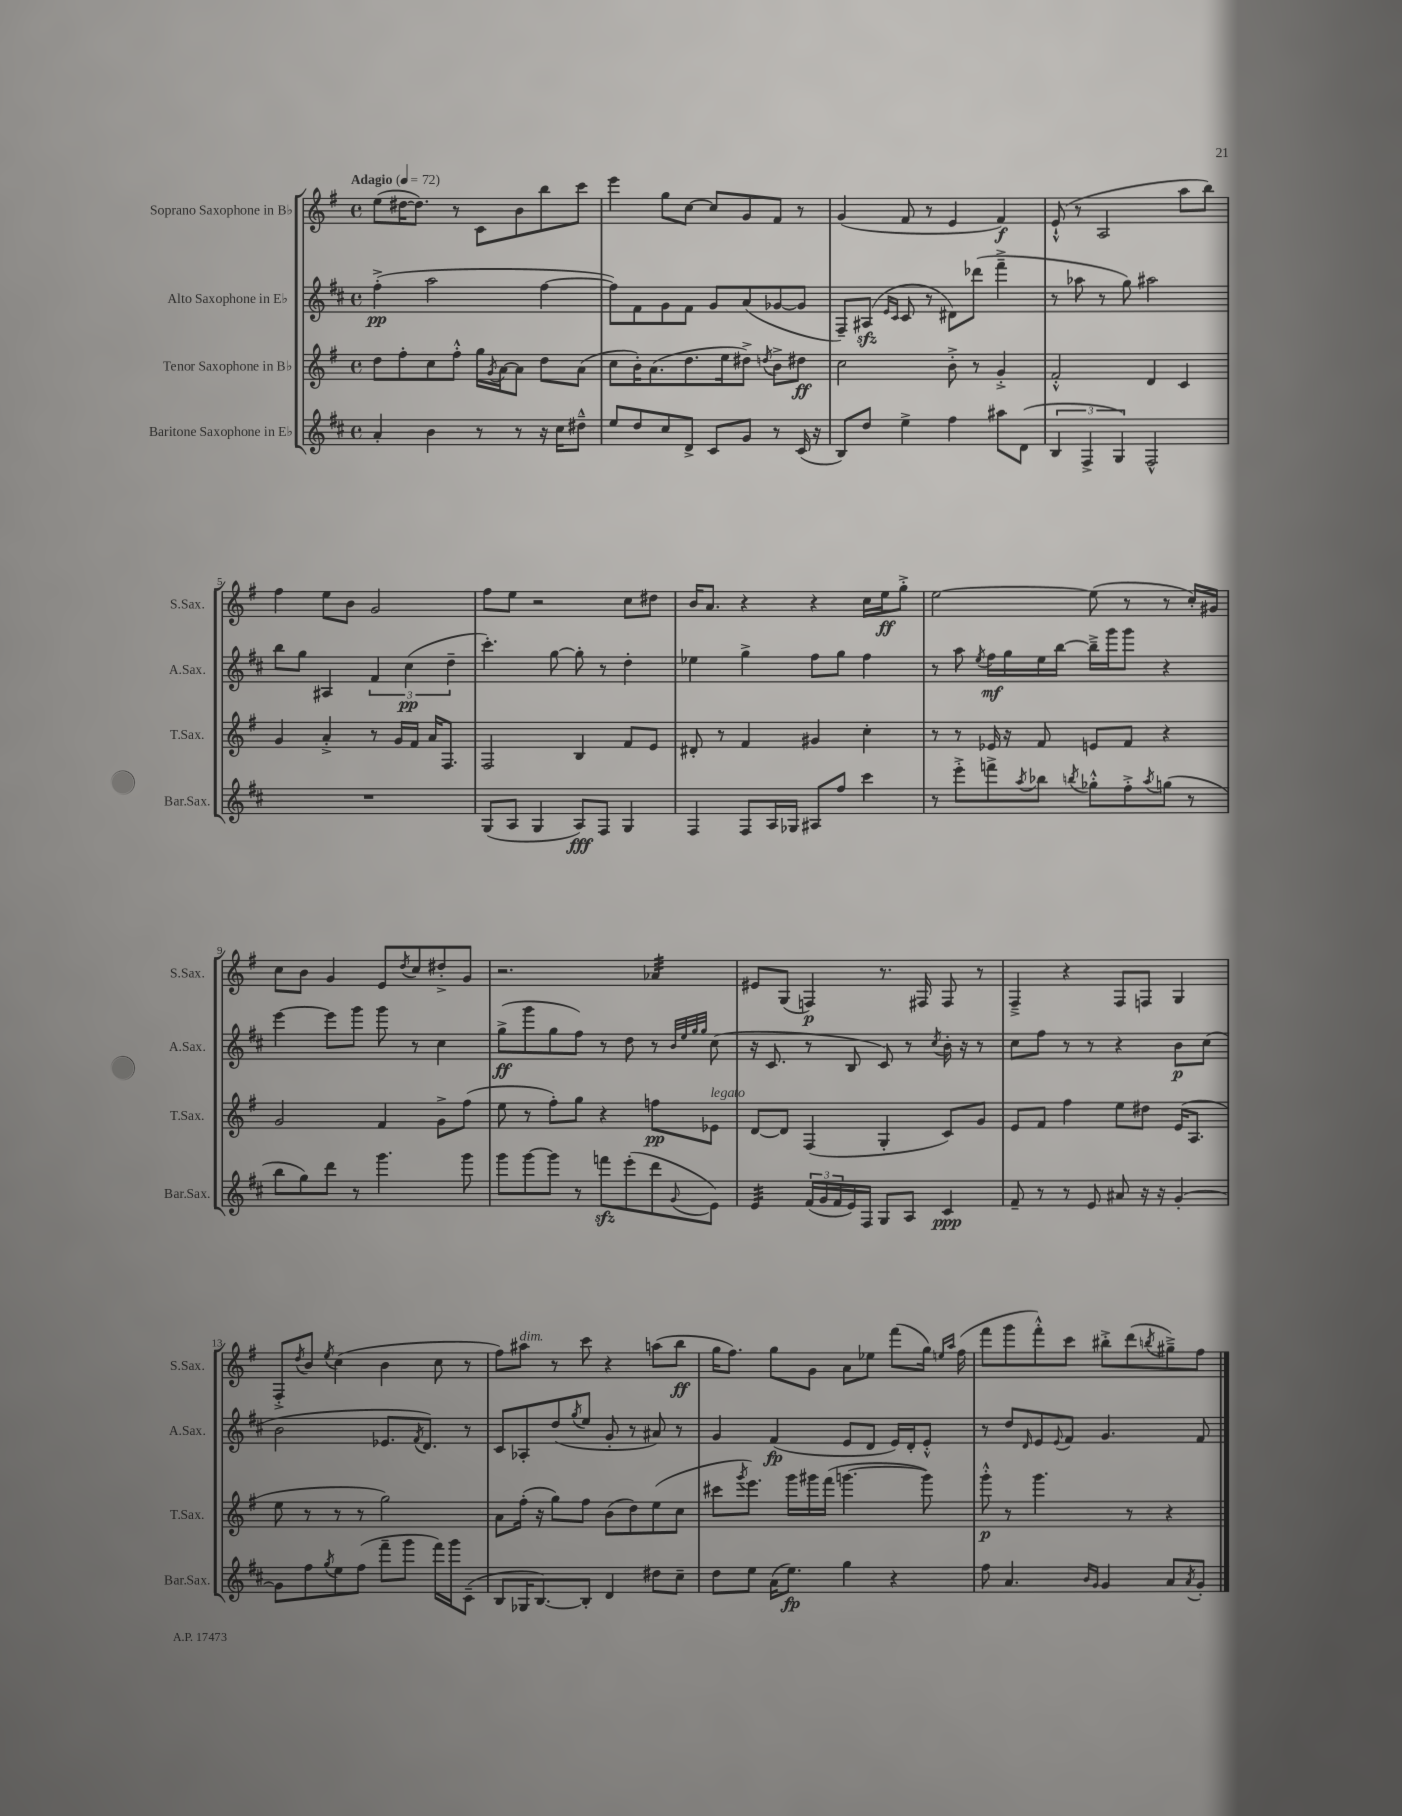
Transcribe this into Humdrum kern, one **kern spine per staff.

**kern	**kern	**kern	**kern
*staff4	*staff3	*staff2	*staff1
*clefG2	*clefG2	*clefG2	*clefG2
*k[f#c#]	*k[f#]	*k[f#c#]	*k[f#]
*M4/4	*M4/4	*M4/4	*M4/4
*met(c)	*met(c)	*met(c)	*met(c)
*MM72	*MM72	*MM72	*MM72
4a'/	8dd\L	(4ff#'^\	(8ee\L
.	8ff#'\	.	[16dd#\K
.	.	.	8.dd#\]J)
4b\	8cc\	2aa\	.
.	8ff#'^^\J	.	8r
8r	16gg\LL	.	8c\L
.	8qg/	.	.
.	[16a\J	.	.
8r	8a\]J	.	8b\
16r	8dd\L	[4ff#\	8bb\
16cc#\LK	.	.	.
8dd#~^^\J	(8a\J	.	8ccc\J
=	=	=	=
8ee/L	8cc\L	8ff#\]L)	4eee\
8dd/	16b'\K)	8f#\	.
.	(8.a\	.	.
8cc#/	.	8g\	8gg\L
8d^/J	8.dd\	8f#\J	[8cc\J
8c#/L	.	8g/L	8cc/]L
.	16ee\k	.	.
8g/J	8dd#^\J)	(8a/	8g/
.	8qdd/	.	.
8r	8b^\L	[8g-/	8f#/J
(16c#/	8dd#\J	8g-/]J	8r
16r	.	.	.
=	=	=	=
8B/L)	2cc\	8F#~/L)	(4g/
8dd/J	.	(8A#/J	.
.	.	16qqe/LL	.
.	.	16qqc#/JJ	.
4ee^\	.	8c#/	8f#/
.	.	8r	8r
4ff#\	8b'^\	8d#\L)	4e/
.	8r	(8ddd-\J	.
8aa#\L	4g'^/	4fff#~^\	4f#/)
(8d\J	.	.	.
=	=	=	=
6B/	2f#'^^/	8r	(8e`^^/
.	.	8aa-\	8r
6F#^/	.	.	.
.	.	8r	2A/
6G/)	.	.	.
.	.	8gg\)	.
2F#^^/	4d/	2aa#\	.
.	4c/	.	8aa\L
.	.	.	8bb\J)
=	=	=	=
1r	4g/	8bb\L	4ff#\
.	.	8gg\J	.
.	4a'^/	4A#/	8ee\L
.	.	.	8b\J
.	8r	6f#/	2g/
.	16g/LL	.	.
.	.	(6cc#\	.
.	16f#/JJ	.	.
.	16a/LK	.	.
.	8.F#/J	.	.
.	.	6dd~\	.
=	=	=	=
(8G/L	2F#/	4.ccc#'\)	8ff#\L
8A/J	.	.	8ee\J
4G/	.	.	2r
.	.	[8gg\	.
8A/L)	4B/	8gg'\]	.
8F#/J	.	8r	.
4G/	8f#/L	4dd'\	8cc\L
.	8e/J	.	8dd#\J
=	=	=	=
4F#/	8d#'/	4ee-\	16b/LK
.	.	.	8.a/J
.	8r	.	.
8F#/L	4f#/	4gg^\	4r
16A/L	.	.	.
16G-/JJ	.	.	.
8A#/L	4g#/	8ff#\L	4r
8ff#/J	.	8gg\J	.
4ccc#\	4cc'\	4ff#\	16cc\LL
.	.	.	16ee\J
.	.	.	8gg'^\J
=	=	=	=
8r	8r	8r	[2ee\
8eee'^\L	8r	8aa\	.
.	.	8qee/	.
8fff^\	16e-/	16ff#\LL	.
.	16r	16gg\	.
8qaa/	.	.	.
8bb-\J	8f#/	16ee\	.
.	.	[16bb\JJ	.
8qbb/	.	.	.
8gg-'^^\L	8e/L	16bb~^\]LL	(8ee\]
.	.	16ggg\J	.
8ff#'^\	8f#/J	8ggg\J	8r
8qaa/	.	.	.
(8gg\J	4r	4r	8r
8r	.	.	16cc'/LL)
.	.	.	16g#/JJ
=	=	=	=
8bb\L	2g/	[4eee\	8cc\L
8gg\)	.	.	8b\J
8ddd\J	.	8eee\]L	4g/
8r	.	8ggg\J	.
4.ggg\	4f#/	8ggg\	8e/L
.	.	.	8qdd/
.	.	8r	8cc/
.	8g^\L	4cc#\	8dd#'^/
8ggg\	(8ff#\J	.	8g/J
=	=	=	=
8ggg\L	8ee\	(8gg^\L	2.r
[8ggg\	8r	8ggg\	.
8ggg\]J	8ff#'\L)	8gg\	.
8r	8gg\J	8ff#\J)	.
8fff\L	4r	8r	.
(8eee'\	.	8dd\	.
8ddd\	8ff\L	8r	4a-/
.	.	32qqb/LLL	.
.	.	32qqee/	.
.	.	32qqgg/	.
8qqg/	.	32qqgg/JJJ	.
8e\J)	8e-\J	(8cc#\	.
=	=	=	=
4e/	[8d/L	16r	8e#/L
.	.	8.c#/	.
.	8d/]J	.	(8G/J
(24f#/LL	(4F#/	8r	4F/)
24g/	.	.	.
24f#/	.	.	.
16e/)	.	8B/	.
16F#/JJ	.	.	.
8G/L	4G'/	8c#/)	8.r
8A/J	.	8r	.
.	.	.	16F#/
.	.	8qcc#/	.
4c#/	8c/L)	16b'\	8F#/
.	.	16r	.
.	8g/J	8r	8r
=	=	=	=
8f#~/	8e/L	8cc#\L	4F#~^/
8r	8f#/J	8ff#\J	.
8r	4ff#\	8r	4r
8e/	.	8r	.
8a#/	8ee\L	4r	8F#/L
16r	8dd#\J	.	8F/J
16r	.	.	.
[4g'/	(16e/LK	8b\L	4G/
.	8.A/J	.	.
.	.	(8cc#\J	.
=	=	=	=
8g\]L	8ee\	2b\	8F#'^/L
.	.	.	8qdd/
8ff#\	8r	.	8b/J
8qgg/	.	.	8qee/
8ee\	8r	.	(4cc\
(8ff#\J	8r	.	.
8fff#~\L	2gg\)	8.e-/L	4b\
8ggg\J	.	.	.
.	.	8qf#/	.
.	.	8.d/J)	.
16fff#\LL)	.	.	8cc\
16ggg\J	.	.	.
(8c#~\J	.	8r	8r
=	=	=	=
8B/L	8a\L	8c#/L	8ff#\L)
16G-/K	(16ff#'\Jk	8A-'/	8aa#\J
[8.B/)	16r	.	.
.	8gg\L)	(8dd/	8r
.	.	8qgg/	.
8B'/]J	8ff#\J	8ee/J	8ccc\
4d/	(8b\L	8g'/	4r
.	8dd\)	8r	.
8dd#\L	(8ee\	8a#/)	(8aa\L
8cc#~\J	8cc\J	8r	8bb\J
=	=	=	=
8dd\L	8ccc#\L	4g/	16gg\LK
.	.	.	8.ff#\J)
.	8qggg/	.	.
8ee\J	8.eee\J)	.	.
(16a\LK	.	(4f#/	8gg\L
8.ee\J)	16ggg\LL	.	.
.	16ggg#\	.	8g\J
.	(16fff#\JJ	.	.
4gg\	[4.ggg\	8e/L	8a\L
.	.	8d/J	8ee-\J
4r	.	16e/LL)	(8fff#\L
.	.	16d'/J	.
.	8ggg\])	8e'^^/J	16gg\Jk)
.	.	.	16qqee/LL
.	.	.	16qqaa/JJ
.	.	.	(16ff#\
=	=	=	=
8ff#\	8ggg'^^\	8r	8fff#\L
4.a/	8r	8dd/L	8ggg\
.	.	16qqd/	.
.	4.ggg\	8e/	8fff#'^^\)
.	.	8qqe/	.
.	.	8f#/J	8ccc\J
16qqb/LL	.	.	.
16qqg/JJ	.	.	.
4g/	.	4.g/	8bb#'^\L
.	8r	.	(8ddd\
.	.	.	8qbb/
8a/L	4r	.	8gg#~^\)
8qa/	.	.	.
8g'/J	.	8f#/	8ff#\J
==	==	==	==
*-	*-	*-	*-
